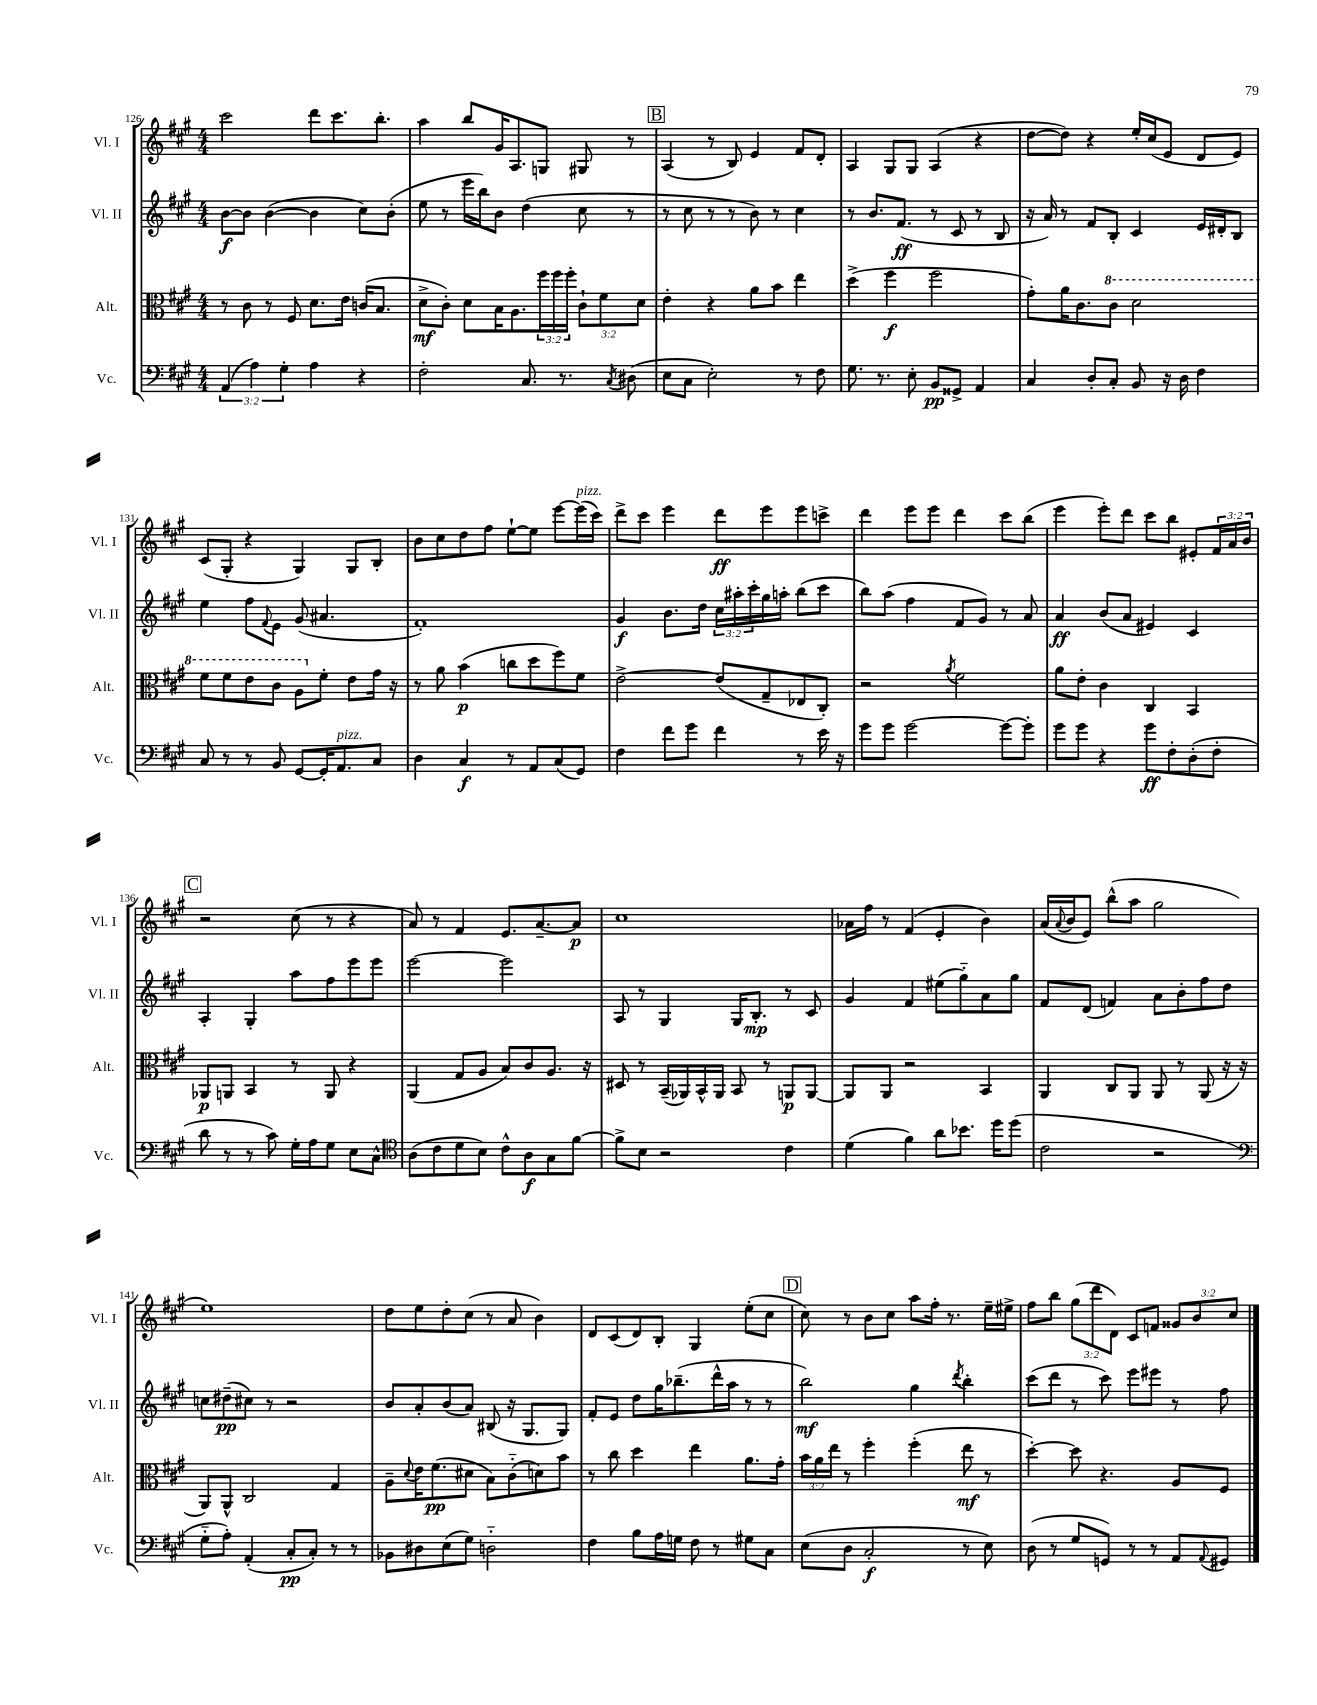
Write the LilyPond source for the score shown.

<<
\new StaffGroup <<
\new Staff = "s0" \with { instrumentName = "Vl. I" shortInstrumentName = "Vl. I" } {
    \clef treble \key a \major \numericTimeSignature \time 4/4 \override Staff.TupletNumber.text = #tuplet-number::calc-fraction-text
    cis'''2 d'''8 cis'''8. b''8.-. |
    a''4 b''8 gis'16 a8. g8 gis8 r8 |
    \mark \markup { \box "B" } a4( r8 b8) e'4 fis'8 d'8-. |
    a4 gis8 gis8 a4( r4 |
    d''8~ d''8) r4 e''16-. cis''16( e'8 d'8 e'8) |
    cis'8( gis8-. r4 gis4) gis8 b8-. |
    b'8 cis''8 d''8 fis''8 e''8~-! e''8 e'''8~ e'''16^\markup { \italic "pizz." }( cis'''16) |
    d'''8-> cis'''8 e'''4 d'''8\ff e'''8 e'''8 c'''8-> |
    d'''4 e'''8 e'''8 d'''4 cis'''8 b''8( |
    e'''4 e'''8-.) d'''8 cis'''8 b''8 eis'8-. \tuplet 3/2 { fis'16 a'16 b'16 } |
    \mark \markup { \box "C" } r2 cis''8( r8 r4 |
    a'8) r8 fis'4 e'8. a'8.~-- a'8\p |
    cis''1 |
    aes'16 fis''16 r8 fis'4( e'4-. b'4) |
    a'16( \appoggiatura { a'8 } b'16 e'8) b''8-^( a''8 gis''2 |
    e''1) |
    d''8 e''8 d''8-. cis''8( r8 a'8 b'4) |
    d'8 cis'8( d'8) b8-. gis4 e''8-.( cis''8 |
    \mark \markup { \box "D" } cis''8) r8 b'8 cis''8 a''8 fis''16-. r8. e''16-- eis''16-> |
    fis''8 b''8 \tuplet 3/2 { gis''8( d'''8 d'8) } cis'8 f'8 \tuplet 3/2 { gisis'8 b'8 cis''8 } \bar "|." |
}
\new Staff = "s1" \with { instrumentName = "Vl. II" shortInstrumentName = "Vl. II" } {
    \clef treble \key a \major \numericTimeSignature \time 4/4 \override Staff.TupletNumber.text = #tuplet-number::calc-fraction-text
    b'8~\f b'8 b'4~( b'4 cis''8) b'8-.( |
    e''8 r8 e'''16 b''16) b'8 d''4( cis''8 r8 |
    \mark \markup { \box "B" } r8 cis''8 r8 r8 b'8) r8 cis''4 |
    r8 b'8. fis'8.\ff( r8 cis'8 r8 b8 |
    r16 a'16) r8 fis'8 b8-. cis'4 e'16 dis'16-. b8 |
    e''4 fis''8 \appoggiatura { fis'8 } e'8 gis'8( ais'4. |
    fis'1-.) |
    gis'4\f b'8. d''16 \tuplet 3/2 { cis''16 ais''16-. cis'''16-. } gis''16 a''16-. b''8( cis'''8 |
    b''8) a''8( fis''4 fis'8 gis'8) r8 a'8 |
    a'4\ff b'8( a'8 eis'4) cis'4 |
    \mark \markup { \box "C" } a4-. gis4-. a''8 fis''8 e'''8 e'''8 |
    e'''2~ e'''2 |
    a8 r8 gis4 gis16 b8.-.\mp r8 cis'8 |
    gis'4 fis'4 eis''8( gis''8-_) a'8 gis''8 |
    fis'8 d'8( f'4) a'8 b'8-. fis''8 d''8 |
    c''8 dis''8--\pp( cis''8) r8 r2 |
    b'8 a'8-. b'8( a'8) bis8( r16 gis8. gis8) |
    fis'8-. e'8 d''8 gis''16 bes''8.--( d'''16-^ a''16 r8 r8 |
    \mark \markup { \box "D" } b''2\mf) gis''4 \acciaccatura { d'''8 } b''4-. |
    cis'''8( d'''8 r8 cis'''8) e'''8 eis'''8 r8 fis''8 \bar "|." |
}
\new Staff = "s2" \with { instrumentName = "Alt." shortInstrumentName = "Alt." } {
    \clef alto \key a \major \numericTimeSignature \time 4/4 \override Staff.TupletNumber.text = #tuplet-number::calc-fraction-text
    r8 cis'8 r8 fis8 d'8. e'16 c'16( b8. |
    d'8->\mf cis'8-.) d'8 b16 a8. \tuplet 3/2 { fis''16 fis''16 fis''16-. } \tuplet 3/2 { cis'8-! fis'8 d'8 } |
    \mark \markup { \box "B" } e'4-. r4 a'8 b'8 e''4 |
    d''4->( fis''4\f fis''2 |
    gis'8-.) a'16 cis'8. \ottava #1 cis''8 d''2 |
    fis''8 fis''8 e''8 cis''8 a'8 \ottava #0 fis'8-. e'8 gis'16 r16 |
    r8 a'8 b'4\p( c''8 d''8 fis''8) fis'8 |
    e'2~-> e'8( gis8-- ees8 cis8-.) |
    r2 \acciaccatura { a'8 } fis'2 |
    a'8 e'8-. cis'4 cis4 b,4 |
    \mark \markup { \box "C" } aes,8\p a,8 b,4 r8 a,8 r4 |
    a,4( gis8 a8 b8) cis'8 a8. r16 |
    dis8 r8 b,16--( aes,16) b,16-^ aes,16 b,8 r8 a,8\p a,8~ |
    a,8 a,8 r2 b,4 |
    a,4 cis8 a,8 a,8 r8 a,8( r16 r16 |
    a,8) a,8-^ cis2 gis4 |
    a8-- \appoggiatura { d'8 } e'16 fis'8.\pp( dis'8 b8) cis'8-_( d'8) b'8 |
    r8 cis''8 d''4 e''4 a'8. gis'16-. |
    \mark \markup { \box "D" } \tuplet 3/2 { b'16 a'16 e''16 } r8 fis''4-. fis''4-.( e''8\mf r8 |
    d''4~-.) d''8 r4. a8 fis8 \bar "|." |
}
\new Staff = "s3" \with { instrumentName = "Vc." shortInstrumentName = "Vc." } {
    \clef bass \key a \major \numericTimeSignature \time 4/4 \override Staff.TupletNumber.text = #tuplet-number::calc-fraction-text
    \tuplet 3/2 { a,4( a4) gis4-. } a4 r4 |
    fis2-. cis8. r8. \acciaccatura { cis8 } dis8( |
    \mark \markup { \box "B" } e8 cis8 e2-.) r8 fis8 |
    gis8. r8. e8-. b,8\pp gisis,8-> a,4 |
    cis4 d8-. cis8-. b,8 r16 d16 fis4 |
    cis8 r8 r8 b,8 gis,8~ gis,16-. a,8.^\markup { \italic "pizz." } cis8 |
    d4 cis4\f r8 a,8 cis8( gis,8) |
    fis4 fis'8 gis'8 fis'4 r8 e'16 r16 |
    gis'8 gis'8 gis'2~ gis'8~ gis'8-. |
    gis'8 gis'8 r4 gis'8\ff fis8-. d8-.( fis8-. |
    \mark \markup { \box "C" } d'8 r8 r8 cis'8) gis16-. a16 gis8 e8 cis8-^ |
    \clef tenor a8( cis'8 d'8 b8) cis'8-^ a8\f gis8 fis'8~ |
    fis'8-> b8 r2 cis'4 |
    d'4( fis'4) a'8 bes'8. d''16 d''8( |
    cis'2 r2 |
    \clef bass gis8-_ a8-.) a,4-.( cis8-.\pp cis8-.) r8 r8 |
    bes,8 dis8 e8( gis8) d2-_ |
    fis4 b8 a16 g16 fis8 r8 gis8 cis8 |
    \mark \markup { \box "D" } e8( d8 cis2-.\f r8 e8) |
    d8( r8 gis8 g,8) r8 r8 a,8 \appoggiatura { a,8 } gis,8 \bar "|." |
}
>>
>>
\layout { \context { \Score currentBarNumber = #126 } }
